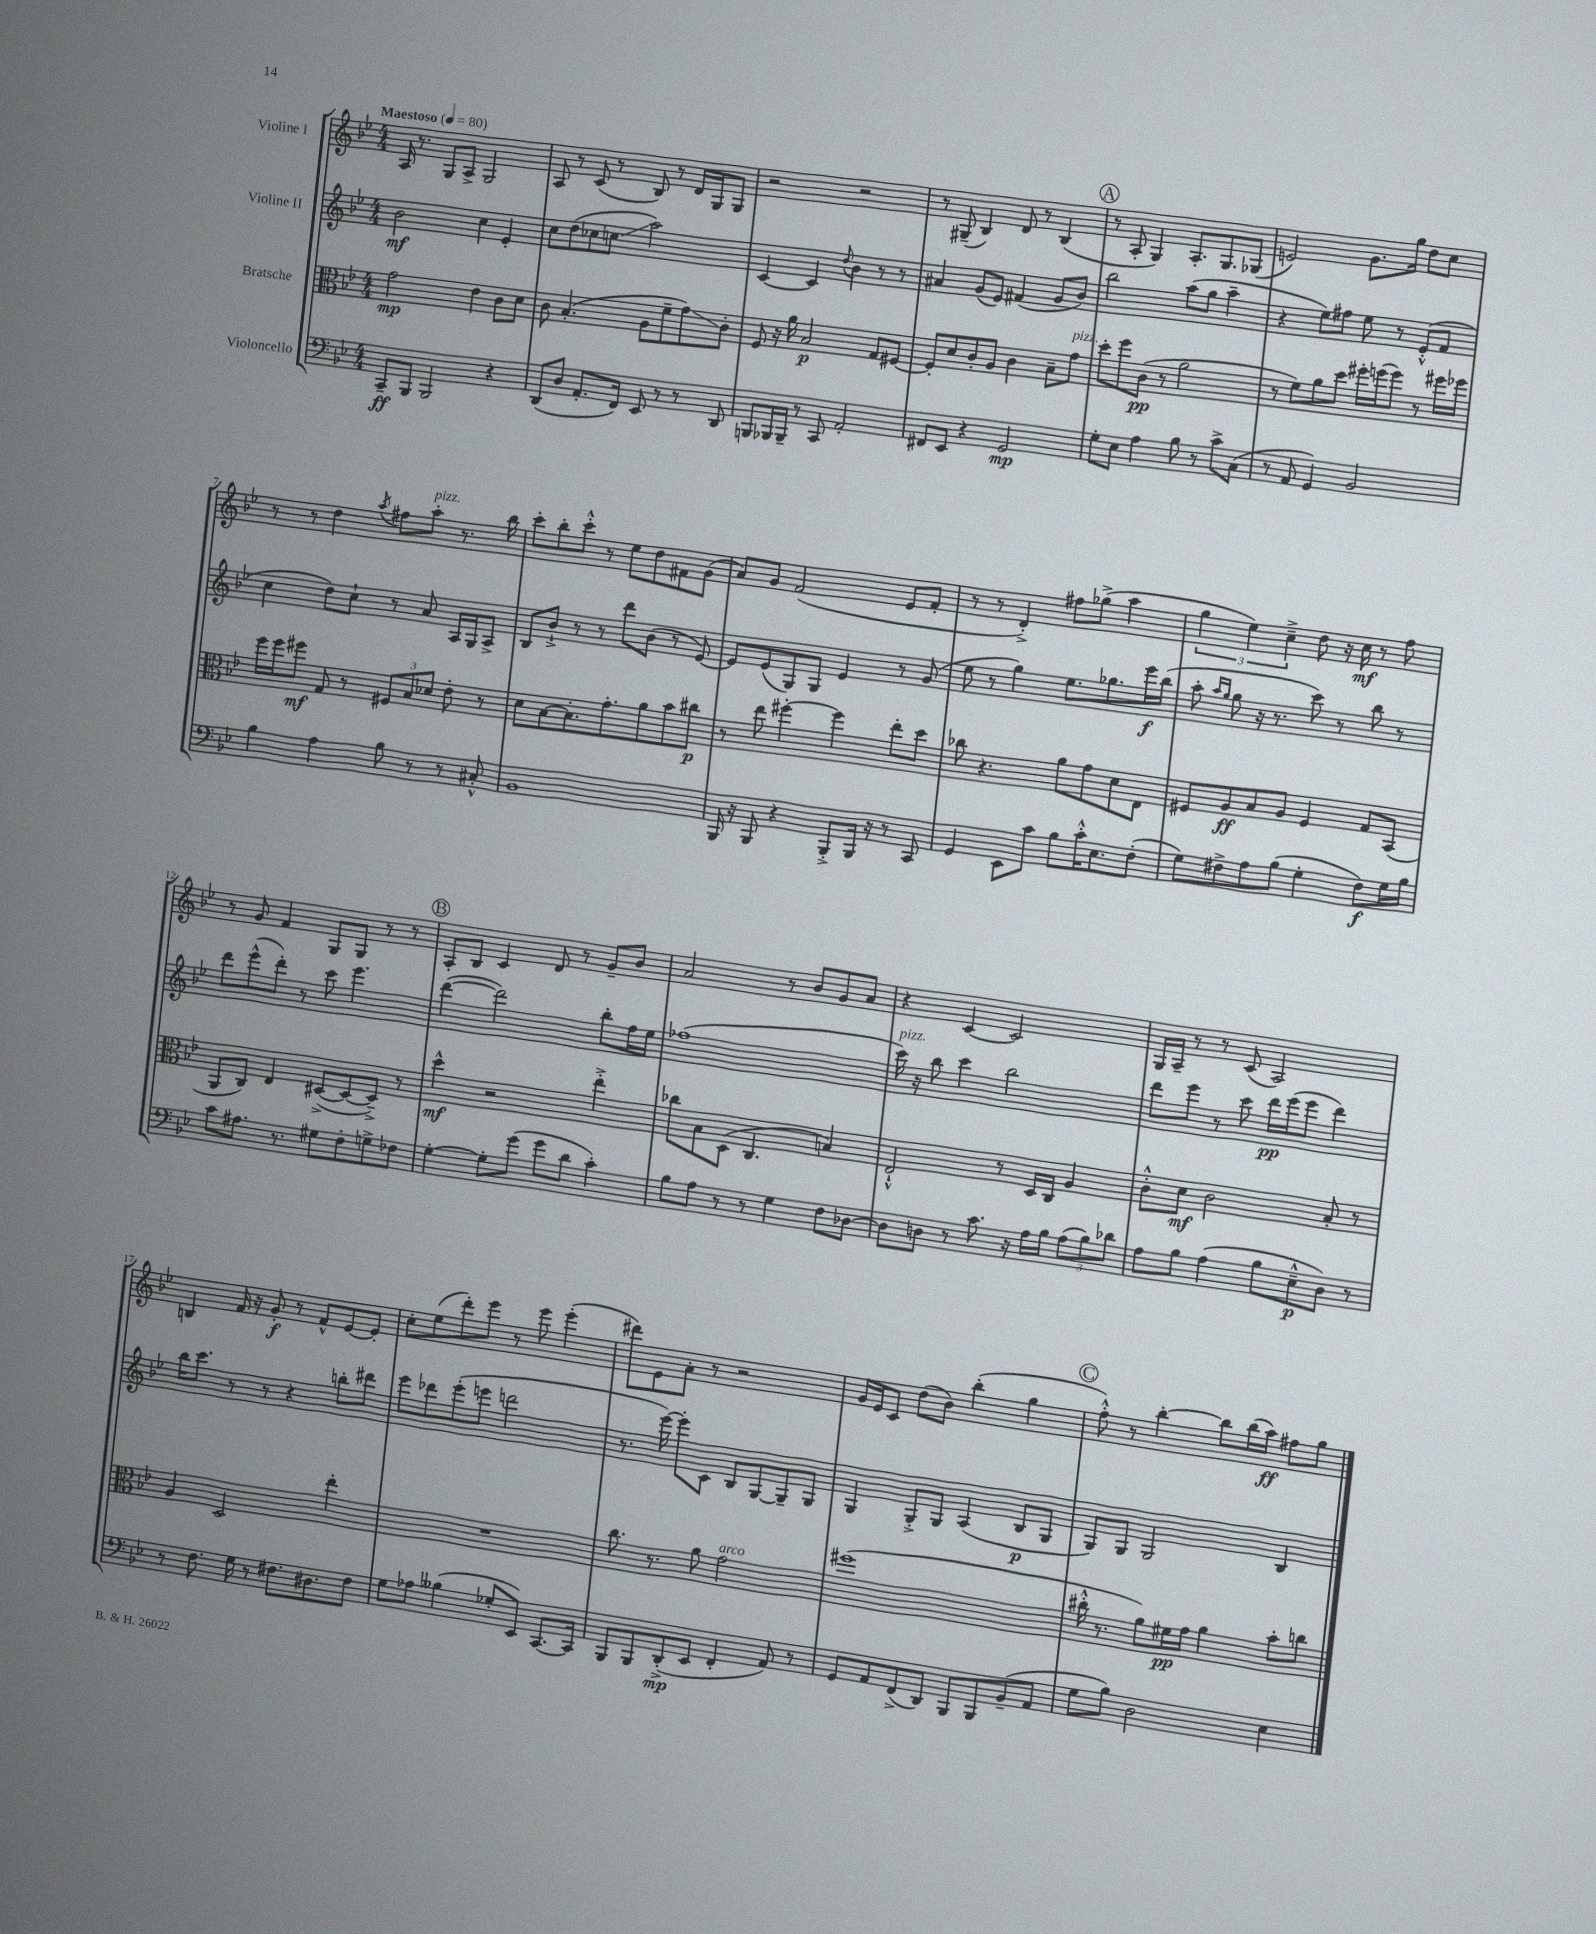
<<
\new StaffGroup <<
\new Staff = "s0" \with { instrumentName = "Violine I" } {
    \clef treble \key bes \major \numericTimeSignature \time 4/4 \tempo "Maestoso" 4 = 80
    a16 r8. g8 a8-> g2 |
    a8 r8 c'8( r8 bes8) r8 d'16 g16 g8 |
    r2 r2 |
    r8 gis8--( bes4) d'8 r8 bes4( |
    \mark \markup { \circle "A" } r8 a8-. g4) a8.-. g8. ges8( |
    e'2) g'8. g''16 d''8 c''8 |
    r8 r8 d''4 \acciaccatura { a''8 } fis''8 a''8-.^\markup { \italic "pizz." } r8. bes''16 |
    c'''8-. bes''8-. c'''8-.-^ r8 ees''8 d''8 fis'8 g'8( |
    a'8) g'8 f'2( ees'8 f'8-. |
    r8 r8 d'4-.->) fis''8 ges''8->( a''4 |
    \tuplet 3/2 { g''4 ees''4) c''4---> } d''8 r16 c''16\mf r8 f''8 |
    r8 g'8 f'4 g8 g8 r8 r8 |
    \mark \markup { \circle "B" } a8-. bes8 c'4 d'8 r8 g'8-- bes'8 |
    a'2 r8 bes'8 g'8 a'8 |
    r4 c'4~ c'2 |
    g16 a16-- r8 r8 c'8( a2) |
    b4 f'16 r16 g'8-.\f r8 f'8-^ ees'8~ ees'8-. |
    c''8-. ees''8( d'''8-.) ees'''8 r8 ees'''8 ees'''4-.( |
    dis'''8) ees'8 a'8-. r8 r2 |
    g'16 ees'16 c'8 d''8( bes'8) bes''4-.( g''4 |
    \mark \markup { \circle "C" } f''8-.-^) r8 bes''4~-. bes''8 bes''16( a''16\ff) fis''8 g''8 \bar "|." |
}
\new Staff = "s1" \with { instrumentName = "Violine II" } {
    \clef treble \key bes \major \numericTimeSignature \time 4/4
    bes'2\mf c''4 ees'4-. |
    c''8 d''8( ces''8 c''8\glissando a''2) |
    c'4~ c'4 \appoggiatura { d''8 } bes'4 r8 r8 |
    ais'4 g'8( ees'8) fis'4( g'8 bes'8) |
    \mark \markup { \circle "A" } bes''2 a''8( g''8 a''4-- |
    r4 ees''8) fis''8 ees''8 r8 ees'8-.-^( f'8 |
    c''4 d''8) c''8-! r8 a'8 a16 g16 a8-> |
    bes8 bes'8-!-> r8 r8 d'''8 bes'8( r8 ees'8~) |
    ees'8 ees'8( g8) g8 ees'4 r8 g'8( |
    ees''8 r8 g''4) ees''8. ges''8. ees'''16\f bes''16( |
    a''8-. \grace { a''16 g''16 } g''8 r16 r8. c'''8) r8 bes''8 r8 |
    d'''8 ees'''8-^( d'''8-.) r8 c'''8 ees'''4. |
    \mark \markup { \circle "B" } d'''4~( d'''2) bes''8-. f''16 ees''16 |
    fes''1( |
    c'''16^\markup { \italic "pizz." }) r16 bes''8 c'''4 bes''2 |
    d'''8 ees'''8 r8 c'''8 d'''16\pp ees'''16( ees'''8 d'''4) |
    bes''16 c'''8. r8 r8 r4 b''8-. dis'''8 |
    ees'''8 des'''8 ees'''8-.( e'''8 d'''2 |
    r8. ees'''16~) ees'''8-. c'8 bes8 g8~ g8-- g8 |
    g4 g8-.-> g8 a4( bes8\p g8 |
    \mark \markup { \circle "C" } g8) g8 g2 bes4 \bar "|." |
}
\new Staff = "s2" \with { instrumentName = "Bratsche" } {
    \clef alto \key bes \major \numericTimeSignature \time 4/4
    g'2\mp ees'4 c'8 d'8 |
    c'8 bes4.-.( a8 f'8-- g'8\glissando) c'8-. |
    f8 r16 a'16 bes2\p g8 fis8~ |
    fis8-. d'8 c'8-. a8 c'4 bes8-- g'8^\markup { \italic "pizz." } |
    \mark \markup { \circle "A" } d''8-. f''8 c'8\pp( r8 a'2 |
    r8 f'8) a'8 d''8 fis''16-. f''16( f''8) r8 fis''16 fes''16 |
    f''16 f''16 fis''8\mf g8 r8 \tuplet 3/2 { fis8 bes8 des'8 } ees'8-. r8 |
    d'8 bes8~ bes8.-. g'8.-. a'8 bes'8 cis''8\p |
    r8 ees''8 fis''4~-. fis''4 ees''8-. d''8 |
    ces''8 r4. a'8 g'8 d'8 ees8 |
    fis8 a8\ff bes8 a8 fis4 g8 bes,8( |
    a,8 c8) ees4 dis8~->( dis8~ dis8--->) r8 |
    \mark \markup { \circle "B" } d''4-^\mf r2 ees''4-.-> |
    ces''8 bes8 d8( c4. b4) |
    ees2-!-^ r8 d16 c16 a4 |
    c'8-.-^ d'8\mf c'2 bes8-. r8 |
    a4 d2 ees''4-. |
    R1 |
    c''8. r8. a'8 g'2^\markup { \italic "arco" } |
    fis''1( |
    \mark \markup { \circle "C" } cis''16-.-^ r8. a'8) fis'16\pp g'16 a'4 bes'8-. c''8 \bar "|." |
}
\new Staff = "s3" \with { instrumentName = "Violoncello" } {
    \clef bass \key bes \major \numericTimeSignature \time 4/4
    c,8--\ff bes,,8 bes,,2 r4 |
    d,8( d8 a,8.-. f,16) ees,8 r8 r8 d,8 |
    b,,8 bes,,16 bes,,16-- r8 c,8 a,2-. |
    fis,8 ees,8 r4 g,2\mp |
    \mark \markup { \circle "A" } g8-. ees8 a4 bes8 r8 c'8-> c8( |
    r8 a,8 g,4) bes,2 |
    bes4 a4 bes8 r8 r8 cis8-.-^ |
    bes,1 |
    bes,,16 r16 bes,,8 r4 bes,,8-.-> bes,,16 r16 r8 c,8 |
    g,4 ees,8 c'8 bes8 c'16-.-^ ees8. f8-.( |
    g8) fis8-> a8 bes8( g4-. fis8\f) g16 bes16 |
    c'8 ais8. r8. gis8 f8-. g8-> fes8 |
    \mark \markup { \circle "B" } g4~-. g8-. g'8( g'8 d'8 c'4-.) |
    bes8 a8 r8 r8 g4 f8 des8~ |
    des8 d8 r8 c'8. r16 a16 bes16 \tuplet 3/2 { a8( bes8) des'8 } |
    a8 bes8 a4( bes8 ees8---^\p d8) r8 |
    r8 f8. g16 r8 fis8. dis8. fis8 |
    g8 aes8 beses4( ges8-. ees,8) c,8.~ c,16 |
    bes,,8 bes,,8 d,8-.->\mp( ees,8 f,4-. a,8) r8 |
    g,8 a,8 f,8->( d,8) bes,,8 bes,,8 bes,8--( a,8 |
    \mark \markup { \circle "C" } g8 bes8) d2 ees4 \bar "|." |
}
>>
>>
